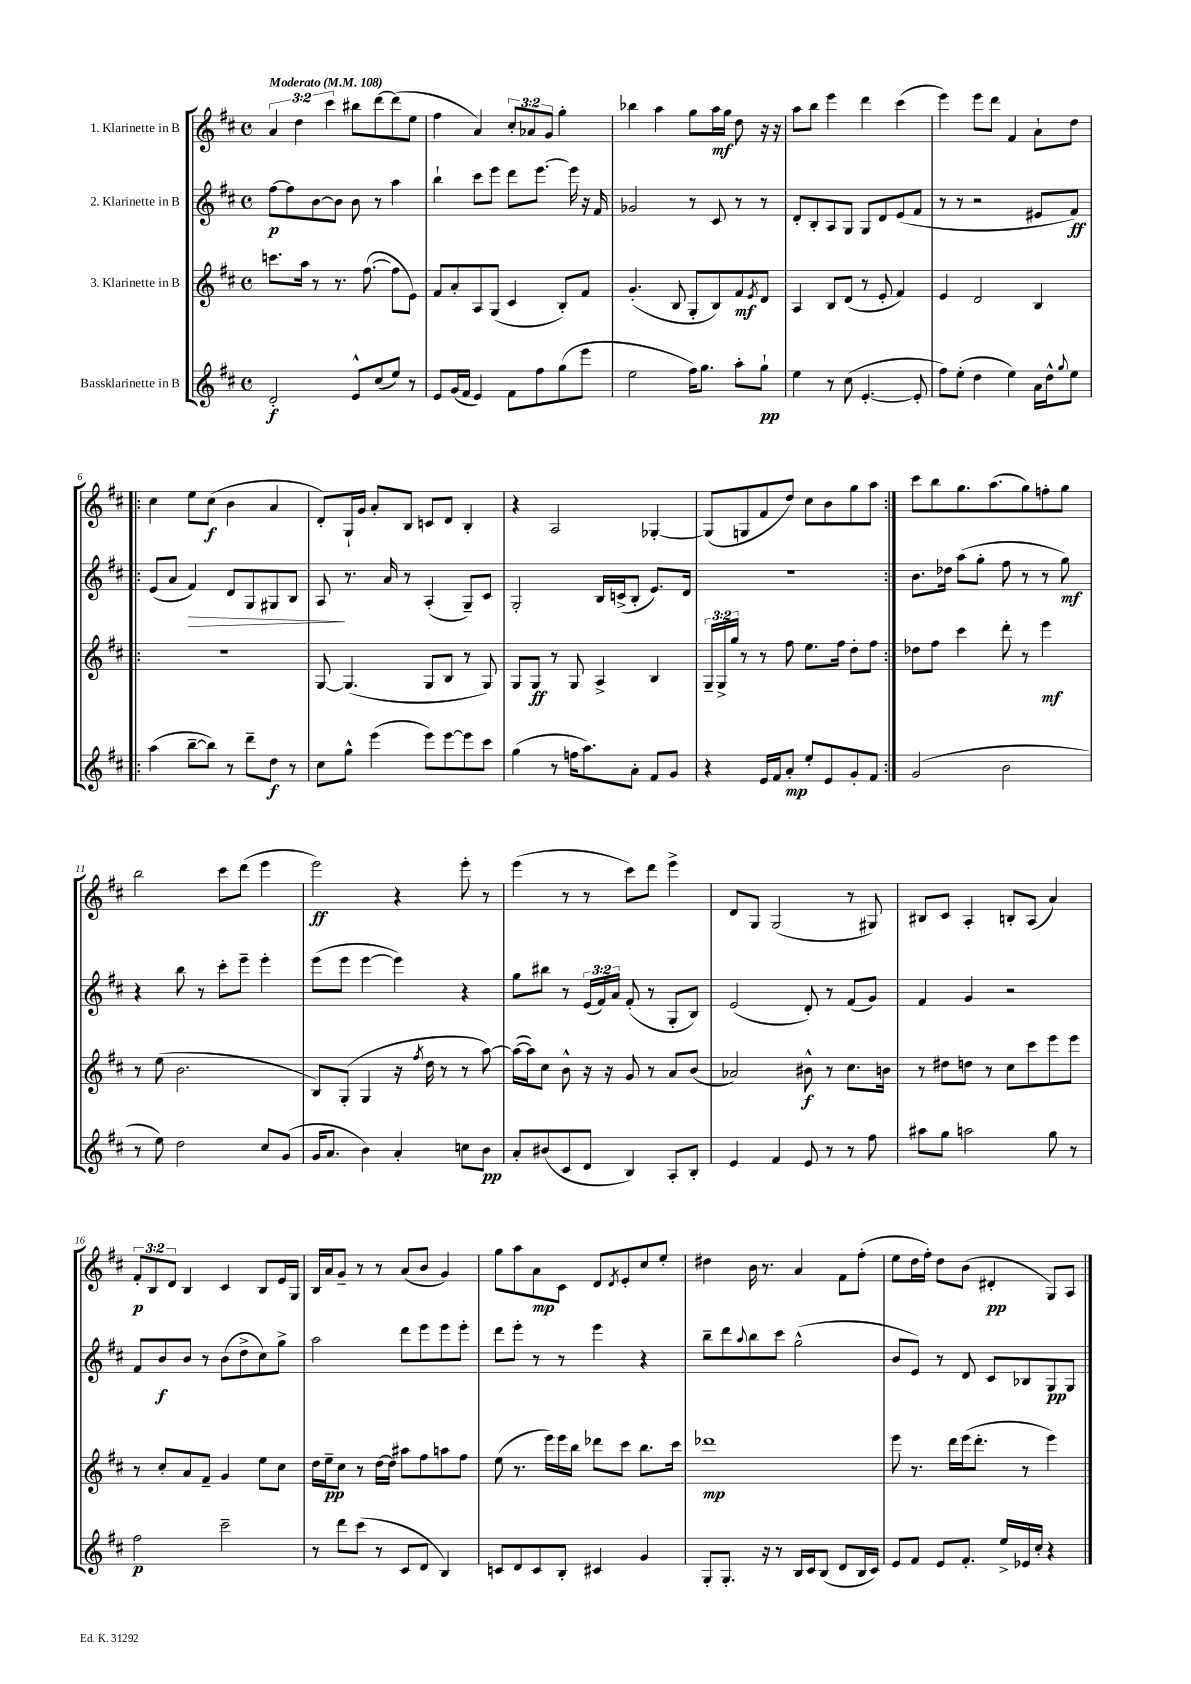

**kern	**kern	**kern	**kern
*staff4	*staff3	*staff2	*staff1
*clefG2	*clefG2	*clefG2	*clefG2
*k[f#c#]	*k[f#c#]	*k[f#c#]	*k[f#c#]
*M4/4	*M4/4	*M4/4	*M4/4
*met(c)	*met(c)	*met(c)	*met(c)
*MM108	*MM108	*MM108	*MM108
2d'	8.ccc	[8ff#	6a
.	.	8ff#]	.
.	.	.	6dd
.	16aa	.	.
.	8r	[8b	.
.	.	.	6ccc#
.	8.r	8b]	.
8e^^	.	8b	8bb#
.	([8.ff#	.	.
(8cc#	.	8r	[8ddd
8ee)	8ff#]	4aa	(8ddd]
8r	8e)	.	8ee
=	=	=	=
8e	8f#	4bb`	4ff#
(16g	8a'	.	.
16f#	.	.	.
4e)	8A	8ccc#	4a)
.	(8G	8eee	.
8f#	4c#	8ddd	12cc#'
.	.	.	12a-
8ff#	.	[8.eee	.
.	.	.	12g
(8gg	8B')	.	4gg'
.	.	16eee]	.
8eee	8f#	16r	.
.	.	16f#	.
=	=	=	=
2ee	(4.g'	2g-	4bb-
.	.	.	4aa
.	8B	.	.
16ff#)	8G'	8r	8gg
8.gg	.	.	.
.	8B)	8c#	16aa
.	.	.	16gg
8aa'	8f#	8r	8dd
.	8qe	.	.
8gg`	8d	8r	16r
.	.	.	16r
=	=	=	=
4ee	4A	8d'	8aa
.	.	8B'	8bb
8r	8B	8A	4eee
(8cc#	(8d	8G	.
[4.e'	8r	8G	4ddd
.	8e'	8d	.
.	4f#)	(8e	(4ccc#
8e']	.	8f#	.
=	=	=	=
8ff#)	4e	8r	4eee)
(8ee'	.	8r	.
4dd	2d	2r	8eee
.	.	.	8ddd
4ee)	.	.	4f#
16a	4B	8e#	8a`
16dd^^	.	.	.
8qqgg	.	.	.
8ee	.	8f#)	8dd
=!|:	=!|:	=!|:	=!|:
(4aa	1r	(8e	4cc#
.	.	8a	.
[8bb~	.	4f#)	8ee
8bb])	.	.	(8cc#
8r	.	8d	4b
8ddd~	.	8G	.
8dd	.	8G#	4a
8r	.	8B	.
=	=	=	=
8cc#	[8G	8A	8d')
8gg^^	(4.G]	8.r	16G`
.	.	.	16g
(4eee	.	.	8a'
.	.	16a	.
.	.	8r	8B
8eee)	8G	(4A'	8c
[8eee	8B	.	8d
8eee]	8r	8G~)	4B'
8ccc#	8G)	8c#	.
=	=	=	=
(4gg	8G	2G'	4r
.	8G	.	.
8r	8r	.	2A
16ff	8G	.	.
8.aa)	.	.	.
.	4A^	16B	.
.	.	(16c^	.
8a'	.	8B'	.
8f#	4B	8.e)	[4G-'
8g	.	.	.
.	.	16d	.
=	=	=	=
4r	24G~	1r	(8G-]
.	24G^	.	.
.	24gg	.	.
.	8r	.	8G
16e	8r	.	8f#
16f#	.	.	.
8a'	8ff#	.	8dd)
8ee'	8.ee	.	8cc#
8e	.	.	8b
.	16ff#	.	.
8g'	8dd'	.	8gg
8f#	8ff#	.	8aa
=:|!	=:|!	=:|!	=:|!
(2g	8dd-	8.b	8ccc#
.	8ff#	.	8bb
.	.	16dd-	.
.	4ccc#	(8aa	8.gg
.	.	8gg'	.
.	.	.	(8.aa
2b	8ddd'	8ff#	.
.	8r	8r	8gg)
.	4eee	8r	8ff'
.	.	8gg)	8gg
=	=	=	=
8r	8r	4r	2bb
8ee)	(8ee	.	.
2dd	2.b	8bb	.
.	.	8r	.
.	.	8ccc#'	8ccc#
.	.	8eee~	(8ddd
8cc#	.	4eee'	4eee
(8g	.	.	.
=	=	=	=
16g	8B)	(8eee	2eee)
8.a	.	.	.
.	(8G'	8eee	.
4b)	4G	[4eee	.
4a'	16r	4eee])	4r
.	8qff#	.	.
.	16dd	.	.
.	8r	.	.
8cc	8r	4r	8eee'
8b	[8aa)	.	8r
=	=	=	=
8a'	(16aa_	8gg	(4eee
.	16aa])	.	.
(8b#	8cc#	8bb#	.
8c#	8b^^	8r	8r
8d	16r	(24e	8r
.	.	24f#)	.
.	16r	.	.
.	.	24a	.
4B)	8g	(8f#'	8ccc#)
.	8r	8r	8ddd
8A'	8a	8G'	4eee^
8B'	(8b	8B)	.
=	=	=	=
4e	2a-)	(2e	8d
.	.	.	8G
4f#	.	.	(2G
8e	8b#^^	8d')	.
8r	8r	8r	.
8r	8.cc#	(8f#	8r
8ff#	.	8g)	8G#)
.	16b	.	.
=	=	=	=
8aa#	8r	4f#	8B#
8gg	8dd#	.	8c#
2aa	8dd	4g	4A'
.	8r	.	.
.	8cc#	2r	8B'
.	8ccc#	.	(8A
8gg	8eee	.	4a)
8r	8eee	.	.
=	=	=	=
2ff#	8r	8f#	12f#'
.	.	.	12B
.	8cc#'	8b	.
.	.	.	12d
.	8a	8b	4B
.	8f#~	8r	.
2ccc#~	4g	(8b	4c#
.	.	8dd^	.
.	8ee	8cc#)	8B
.	8cc#	8gg^	16e
.	.	.	16G
=	=	=	=
8r	16dd	2aa	16B
.	16ee~	.	16a
8ddd	8cc#	.	8g~
(8ccc#	8r	.	8r
8r	[16dd	.	8r
.	16dd]	.	.
8c#	8aa#	8ddd	(8a
8d	8ff#	8eee	8b
4B)	8aa	8eee	4g)
.	8ff#	8eee'	.
=	=	=	=
8c	(8ee	8ddd	8gg
8d	8.r	8eee'	8aa
8c	.	8r	8a
.	16eee)	.	.
8B'	16eee	8r	8c#
.	16bb	.	.
4c#	8ddd-	4eee	8d
.	.	.	8qd
.	8ccc#	.	8e'
4g	8.bb	4r	8cc#
.	.	.	8ee'
.	16ccc#	.	.
=	=	=	=
8G'	1ddd-	8bb~	4dd#
8.G'	.	8ddd	.
.	.	8qqaa	.
.	.	8bb	16b
16r	.	.	8.r
8r	.	8ccc#	.
16B	.	(2gg^^	4a
16c#	.	.	.
(8B	.	.	.
8d	.	.	8f#
16B	.	.	(8ff#'
16c#)	.	.	.
=	=	=	=
8e	8eee	8b	8ee
8f#	8.r	8e)	16dd
.	.	.	16ff#')
8e	.	8r	8dd
.	16ddd	.	.
8.f#'	(16eee	8d	(8b
.	8.ddd'	.	.
.	.	8c#	4d#'
16ee^	.	.	.
16e-	8r	8B-	.
16cc#'	.	.	.
4r	4eee)	8G	8G)
.	.	8G	8A
==	==	==	==
*-	*-	*-	*-
